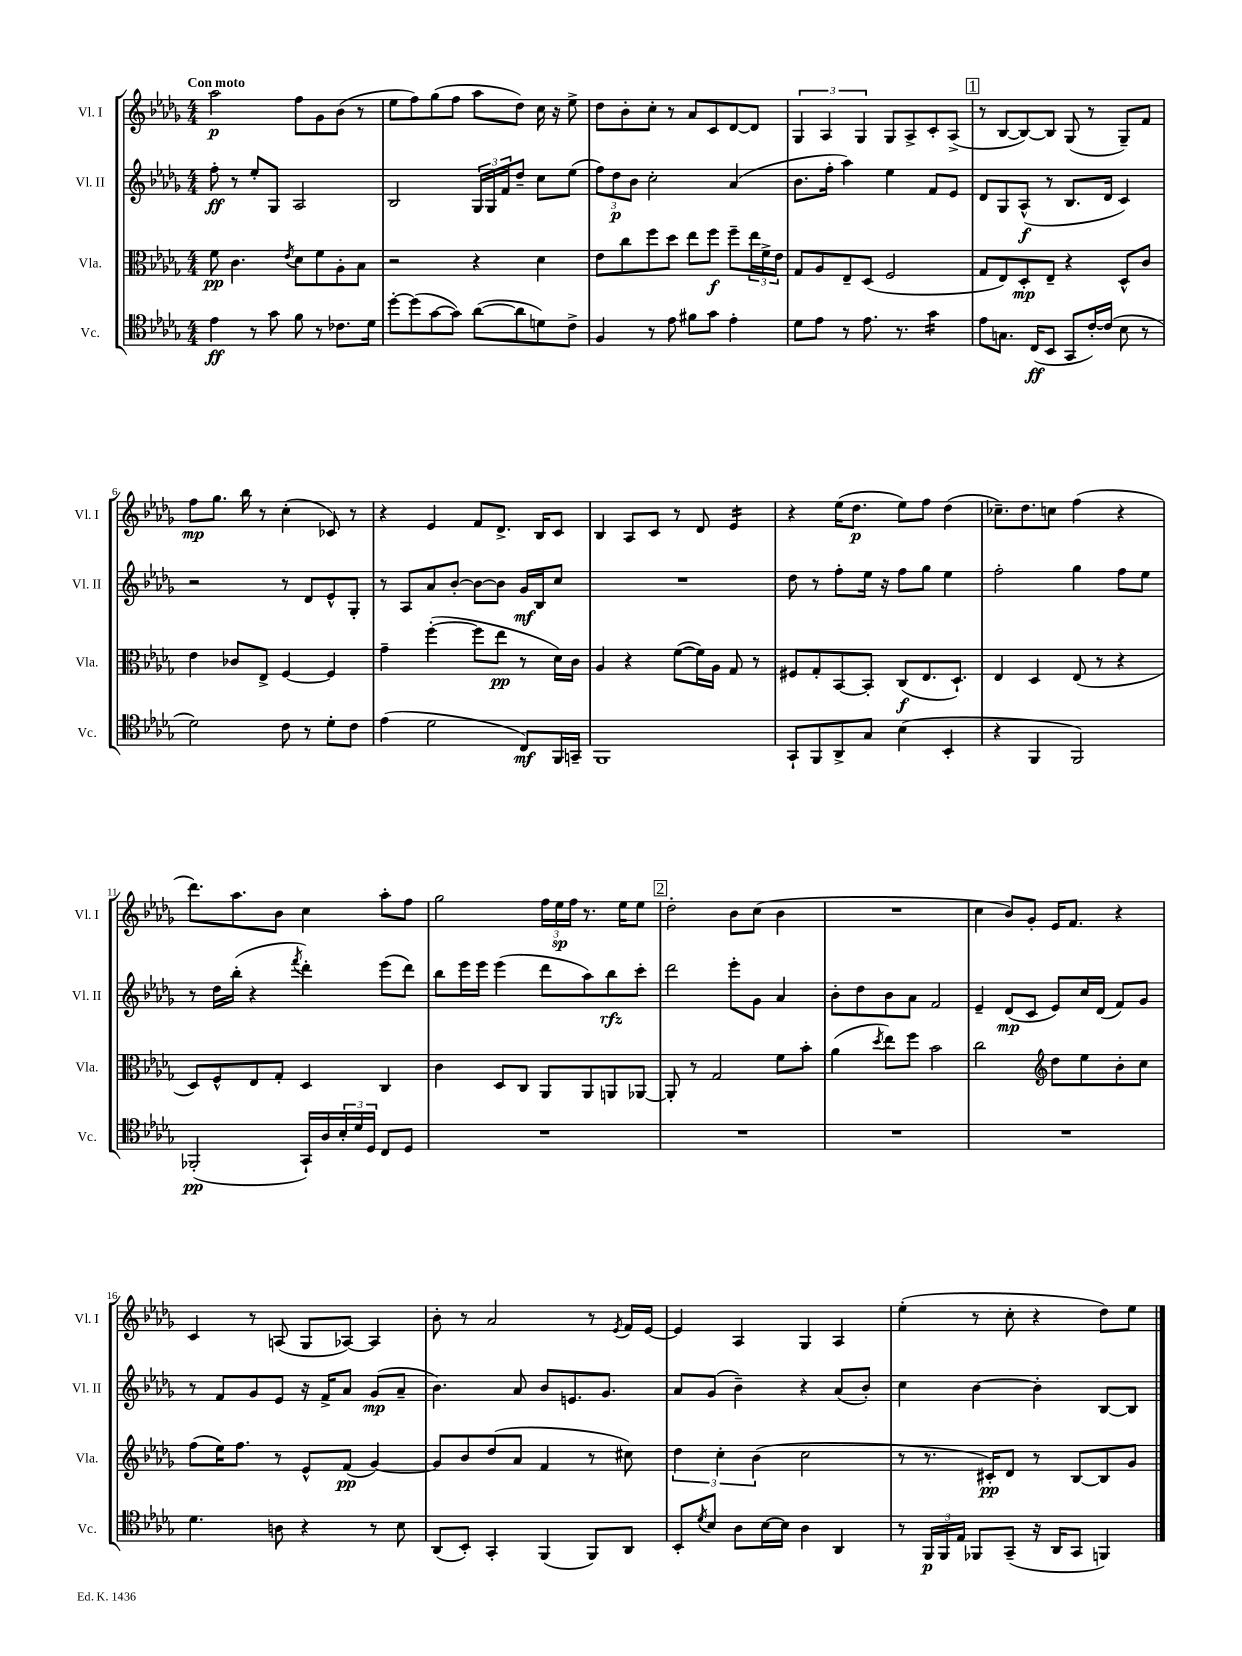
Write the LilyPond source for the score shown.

<<
\new StaffGroup <<
\new Staff = "s0" \with { instrumentName = "Vl. I" shortInstrumentName = "Vl. I" } {
    \clef treble \key des \major \numericTimeSignature \time 4/4 \tempo "Con moto"
    aes''2\p f''8 ges'8 bes'8( r8 |
    ees''8 f''8) ges''8( f''8 aes''8 des''8) c''16 r16 ees''8-> |
    des''8 bes'8-. c''8-. r8 aes'8 c'8 des'8~ des'8 |
    \tuplet 3/2 { ges4 aes4 ges4 } ges8 aes8-> c'8-. aes8->( |
    \mark \markup { \box "1" } r8 bes8~ bes8~) bes8 ges8( r8 ges8--) f'8 |
    f''8\mp ges''8. bes''16 r8 c''4-.( ces'8) r8 |
    r4 ees'4 f'8 des'8.-> bes16 c'8 |
    bes4 aes8 c'8 r8 des'8 ees'4:16 |
    r4 ees''16( des''8.\p ees''8) f''8 des''4( |
    ces''8.--) des''8. c''8 f''4( r4 |
    des'''8.) aes''8. bes'8 c''4 aes''8-. f''8 |
    ges''2 \tuplet 3/2 { f''16 ees''16\sp f''16 } r8. ees''16 ees''8 |
    \mark \markup { \box "2" } des''2-. bes'8 c''8( bes'4 |
    R1 |
    c''4 bes'8) ges'8-. ees'16 f'8. r4 |
    c'4 r8 a8( ges8 aes8~) aes4 |
    bes'8-. r8 aes'2 r8 \acciaccatura { ees'8 } f'16 ees'16~ |
    ees'4 aes4 ges4 aes4 |
    ees''4-.( r8 c''8-. r4 des''8) ees''8 \bar "|." |
}
\new Staff = "s1" \with { instrumentName = "Vl. II" shortInstrumentName = "Vl. II" } {
    \clef treble \key des \major \numericTimeSignature \time 4/4
    f''8-.\ff r8 ees''8-. ges8 aes2 |
    bes2 \tuplet 3/2 { ges16 ges16 f'16 } des''8-- c''8 ees''8( |
    \tuplet 3/2 { f''8) des''8\p bes'8 } c''2-. aes'4( |
    bes'8. f''16-. aes''4) ees''4 f'8 ees'8 |
    \mark \markup { \box "1" } des'8 ges8 aes8-^\f( r8 bes8. des'16 c'4) |
    r2 r8 des'8 ees'8-^ ges8-. |
    r8 aes8 aes'8 bes'8~-. bes'8~ bes'8 ges'16\mf bes16 c''8 |
    R1 |
    des''8 r8 f''8-. ees''16 r16 f''8 ges''8 ees''4 |
    f''2-. ges''4 f''8 ees''8 |
    r8 des''16 bes''16-.( r4 \acciaccatura { f'''8 } des'''4-.) ees'''8( des'''8) |
    bes''8 ees'''16 ees'''16 ees'''4( des'''8 aes''8) bes''8\rfz c'''8-. |
    \mark \markup { \box "2" } des'''2 ees'''8-. ges'8 aes'4 |
    bes'8-. des''8 bes'8 aes'8 f'2 |
    ees'4-- des'8\mp( c'8 ees'8) c''16 des'16( f'8) ges'8 |
    r8 f'8 ges'8 ees'8 r16 f'16-> aes'8 ges'8\mp( aes'8-- |
    bes'4.) aes'8 bes'8 e'8. ges'8. |
    aes'8 ges'8( bes'4--) r4 aes'8( bes'8-.) |
    c''4 bes'4~ bes'4-. bes8~ bes8 \bar "|." |
}
\new Staff = "s2" \with { instrumentName = "Vla." shortInstrumentName = "Vla." } {
    \clef alto \key des \major \numericTimeSignature \time 4/4
    f'8\pp c'4. \acciaccatura { ees'8 } des'8 f'8 aes8-. bes8 |
    r2 r4 des'4 |
    ees'8 c''8 f''8 des''8 ees''8 f''8\f f''8-- \tuplet 3/2 { ees''16 f'16-> ees'16 } |
    ges8 aes8 ees8-- des8( f2 |
    \mark \markup { \box "1" } ges8 ees8) des8-.\mp ees8-- r4 des8-^ c'8 |
    ees'4 ces'8 ees8-> f4~ f4 |
    ges'4-- f''4~-.( f''8 ees''8\pp r8 des'16) c'16 |
    aes4 r4 f'8~( f'16) aes16 ges8 r8 |
    fis8 ges8-. bes,8~ bes,8-. c8\f( ees8. des8.-!) |
    ees4 des4 ees8( r8 r4 |
    des8) f8-^ ees8 ges8-. des4 c4 |
    c'4 des8 c8 aes,8 aes,8 a,8 aes,8~ |
    \mark \markup { \box "2" } aes,8-. r8 ges2 f'8 bes'8-. |
    aes'4( \acciaccatura { des''8 } ees''8) f''8 bes'2 |
    c''2 \clef treble des''8 ees''8 bes'8-. c''8 |
    f''8( ees''16) f''8. r8 ees'8-^ f'8\pp( ges'4~) |
    ges'8 bes'8 des''8( aes'8 f'4 r8 cis''8) |
    \tuplet 3/2 { des''4 c''4-. bes'4( } c''2 |
    r8 r8. cis'16-.\pp) des'8 r8 bes8~ bes8 ges'8 \bar "|." |
}
\new Staff = "s3" \with { instrumentName = "Vc." shortInstrumentName = "Vc." } {
    \clef tenor \key des \major \numericTimeSignature \time 4/4
    ees'4\ff r8 ges'8 f'8 r8 ces'8. des'16 |
    des''8~-. des''8( ges'8~ ges'8) aes'8~( aes'8 d'8) c'8-> |
    f4 r8 ees'8 fis'8 ges'8 ees'4-. |
    des'8 ees'8 r8 ees'8. r8. ges'4:16 |
    \mark \markup { \box "1" } ees'8 g8. c16\ff( bes,8 ges,8 c'16~-.) c'16( bes8 r8 |
    des'2) c'8 r8 des'8-. c'8 |
    ees'4( des'2 c8\mf) f,16 g,16-- |
    f,1 |
    ges,8-! f,8 aes,8-> ges8 bes4( bes,4-. |
    r4 f,4 f,2) |
    fes,2-.\pp( ges,16-!) aes16 \tuplet 3/2 { bes16-. des'16 des16 } c8 des8 |
    R1 |
    \mark \markup { \box "2" } R1 |
    R1 |
    R1 |
    des'4. a8 r4 r8 bes8 |
    aes,8( bes,8-.) ges,4-. f,4( f,8) aes,8 |
    bes,8-. \acciaccatura { des'8 } bes8 aes8 bes16~ bes16 aes4 aes,4 |
    r8 \tuplet 3/2 { f,16\p f,16 ees16 } fes,8 ges,8--( r16 aes,16 ges,8 f,4) \bar "|." |
}
>>
>>
